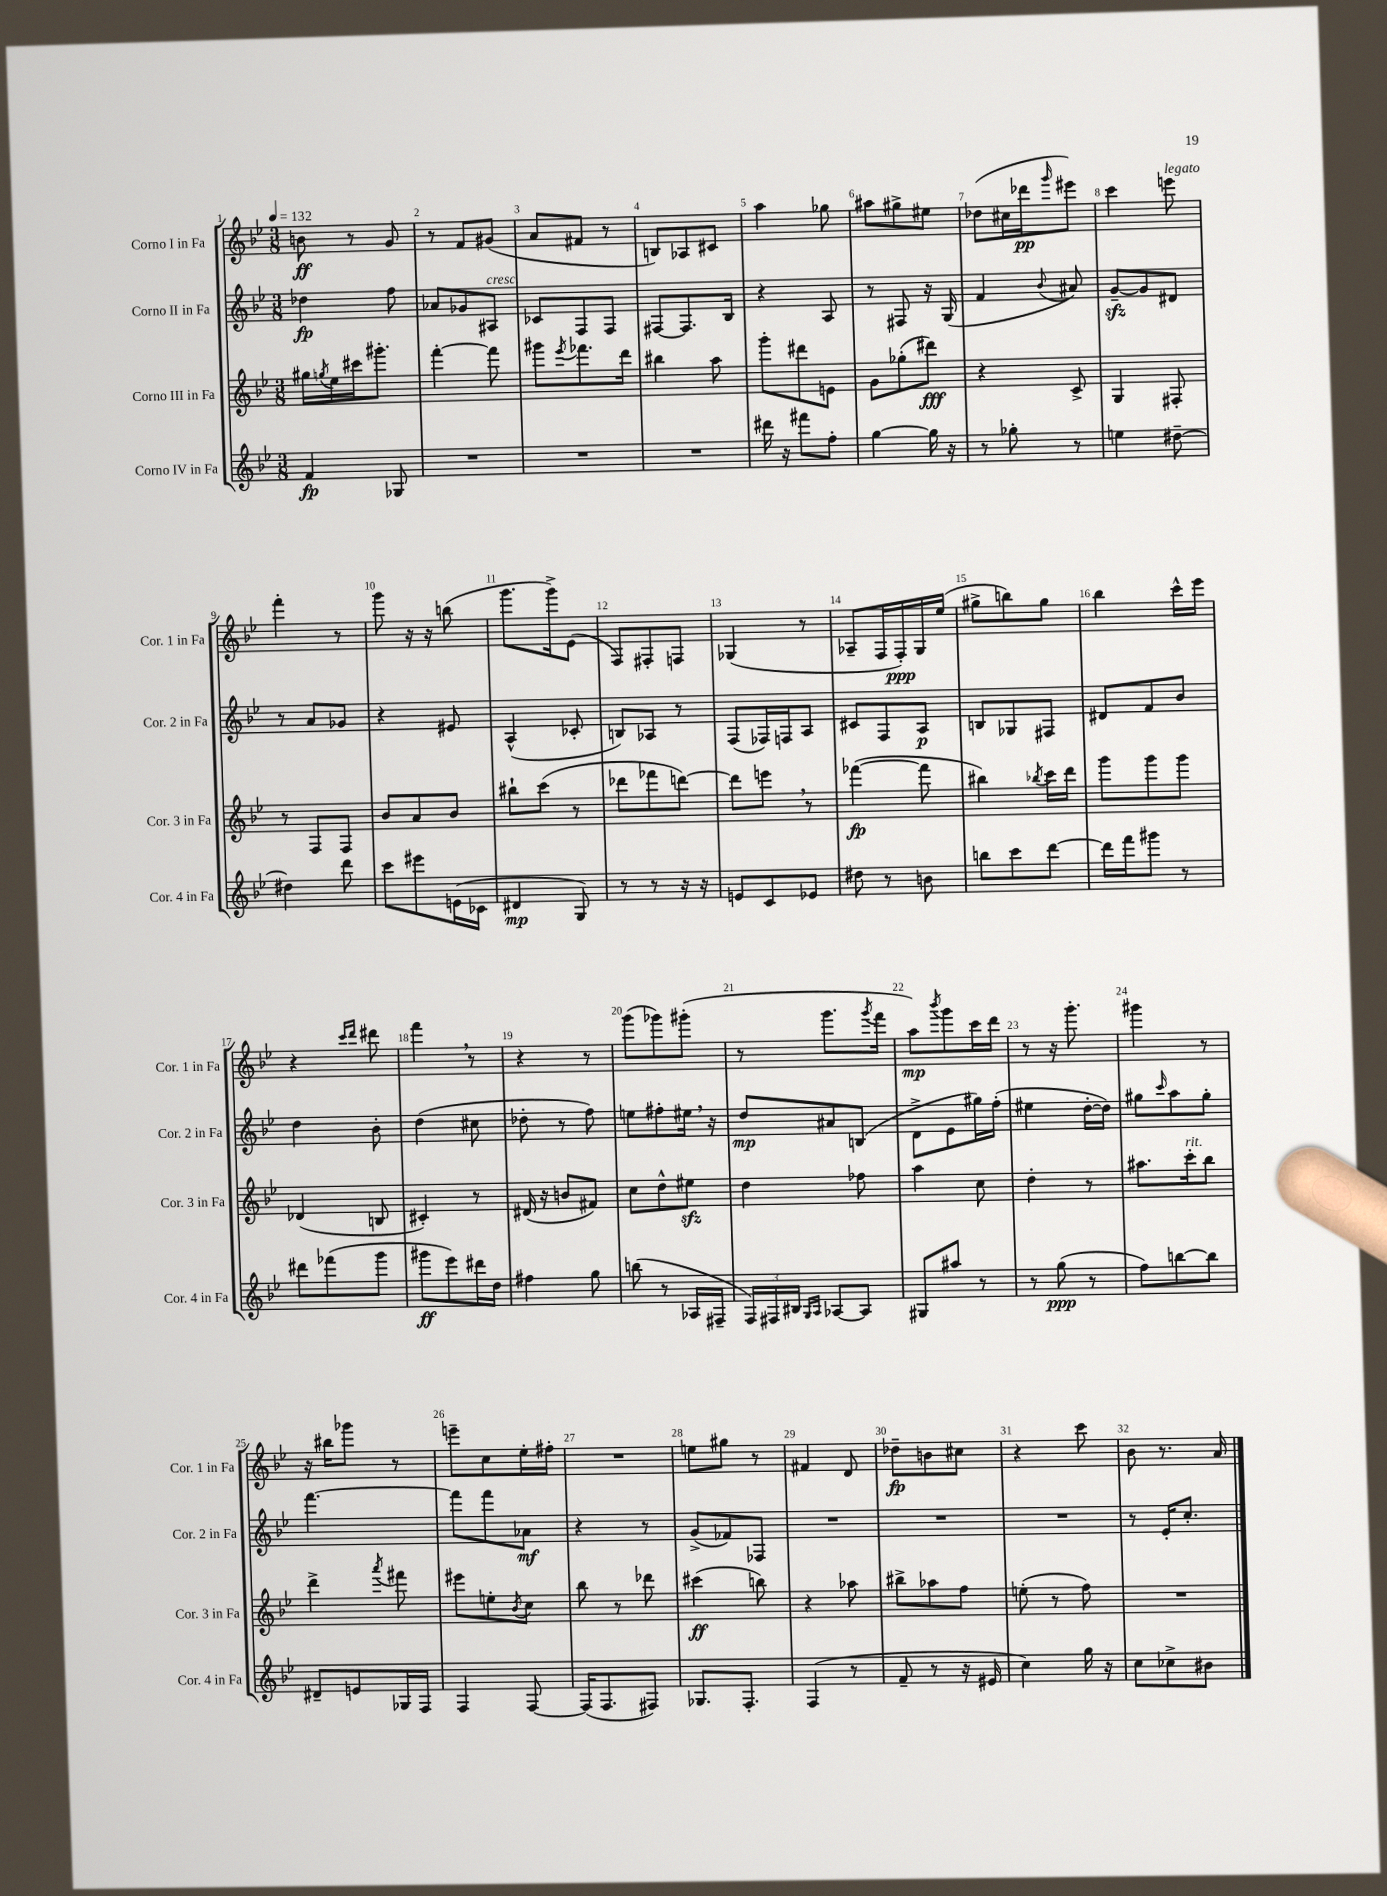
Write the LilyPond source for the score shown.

<<
\new StaffGroup <<
\new Staff = "s0" \with { instrumentName = "Corno I in Fa" shortInstrumentName = "Cor. 1 in Fa" } {
    \clef treble \key bes \major \numericTimeSignature \time 3/8 \tempo 4 = 132
    b'8\ff r8 g'8 |
    r8 f'8 gis'8( |
    a'8 fis'8 r8 |
    b8) aes8 cis'8 |
    a''4 ges''8 |
    ais''8 gis''8-> eis''8 |
    des''8( cis''16 des'''16\pp \grace { g'''16 } eis'''8) |
    c'''4 e'''8^\markup { \italic "legato" } |
    f'''4-. r8 |
    g'''8 r16 r16 b''8( |
    g'''8. g'''16->) ees'8( |
    f8) fis8-. f8 |
    ges4( r8 |
    aes8-- f16 f16-.\ppp) g16 ees''16( |
    gis''8-> b''8) gis''8 |
    bes''4 c'''16-^ ees'''16 |
    r4 \grace { c'''16 d'''16 } dis'''8 |
    f'''4 \breathe r8 |
    r4 r8 |
    g'''8( ges'''8) gis'''8-.( |
    r8 g'''8. \acciaccatura { g'''8 } f'''16 |
    a''8\mp) \acciaccatura { bes'''8 } g'''8 c'''16 d'''16 |
    r8 r16 g'''8.-. |
    gis'''4 r8 |
    r16 bis''16 ges'''8 r8 |
    e'''8-- c''8 ees''16-. fis''16-. |
    R4. |
    e''8 gis''8 r8 |
    fis'4 d'8 |
    des''8--\fp b'8 cis''8 |
    r4 c'''8 |
    bes'8 r8. a'16 \bar "|." |
}
\new Staff = "s1" \with { instrumentName = "Corno II in Fa" shortInstrumentName = "Cor. 2 in Fa" } {
    \clef treble \key bes \major \numericTimeSignature \time 3/8
    des''4\fp f''8 |
    aes'8 ges'8 ais8^\markup { \italic "cresc." } |
    ces'8 f8 f8 |
    fis8~ fis8. bes16 |
    r4 a8 |
    r8 fis8 r16 g16( |
    f'4 \appoggiatura { bes'8 } ais'8) |
    g'8~--\sfz g'8 dis'8 |
    r8 a'8 ges'8 |
    r4 eis'8 |
    a4-^( ces'8-. |
    b8) aes8 r8 |
    f8( fes16) f16 a8 |
    cis'8 f8 a8\p |
    b8 ges8 fis8 |
    dis'8 f'8 bes'8 |
    d''4 bes'8-. |
    d''4( cis''8 |
    des''8-. r8 f''8) |
    e''8 fis''8-. eis''16 \breathe r16 |
    d''8\mp ais'8 b8( |
    d'8-> ees'8 gis''16) f''16-.( |
    eis''4 d''16~-. d''16) |
    gis''8 \grace { c'''16 } a''8 gis''8-. |
    f'''4.~ |
    f'''8 f'''8 aes'8\mf |
    r4 r8 |
    g'8->( fes'8) fes8 |
    R4. |
    R4. |
    R4. |
    r8 ees'16-. c''8.-. \bar "|." |
}
\new Staff = "s2" \with { instrumentName = "Corno III in Fa" shortInstrumentName = "Cor. 3 in Fa" } {
    \clef treble \key bes \major \numericTimeSignature \time 3/8
    gis''16 \acciaccatura { g''8 } ees''16 cis'''16 gis'''8.-. |
    f'''4~-. f'''8 |
    gis'''8 \acciaccatura { ees'''8 } fes'''8. d'''16 |
    bis''4 a''8 |
    g'''8-. dis'''8 e'8 |
    g'8 ges''8-.( dis'''8\fff) |
    r4 c'8-> |
    g4 fis8-. |
    r8 f8 f8 |
    bes'8 a'8 bes'8 |
    bis''8-! c'''8( r8 |
    des'''8 fes'''8 d'''8~) |
    d'''8 e'''8 \breathe r8 |
    fes'''4~\fp( fes'''8 |
    bis''4) \acciaccatura { bes''8 } c'''16 d'''16 |
    g'''8 g'''8 g'''8 |
    des'4( b8 |
    cis'4-.) r8 |
    dis'16( r16 b'8 fis'8) |
    c''8 d''8-^ eis''8\sfz |
    d''4 fes''8 |
    a''4 c''8 |
    d''4-. r8 |
    ais''8. c'''16-.^\markup { \italic "rit." } bes''8 |
    d'''4-> \acciaccatura { a'''8 } fis'''8 |
    eis'''8 e''8-. \acciaccatura { bes'8 } c''8 |
    bes''8 r8 des'''8 |
    cis'''4\ff( b''8) |
    r4 aes''8 |
    bis''8-> aes''8 f''8 |
    e''8-.( r8 f''8) |
    R4. \bar "|." |
}
\new Staff = "s3" \with { instrumentName = "Corno IV in Fa" shortInstrumentName = "Cor. 4 in Fa" } {
    \clef treble \key bes \major \numericTimeSignature \time 3/8
    f'4\fp ges8 |
    R4. |
    R4. |
    R4. |
    dis'''16 r16 fis'''8 f''8-. |
    g''4~ g''16 r16 |
    r8 ges''8-. r8 |
    e''4 dis''8~-- |
    dis''4 d'''8 |
    c'''8 eis'''8 e'16( ces'16 |
    dis'4\mp g8) |
    r8 r8 r16 r16 |
    e'8 c'8 ees'8 |
    dis''8 r8 b'8 |
    b''8 c'''8 d'''8~ |
    d'''16 f'''16 gis'''8 r8 |
    dis'''8 fes'''8( g'''8 |
    gis'''8\ff ees'''8) dis'''16 d''16 |
    fis''4 g''8 |
    b''8( r8 aes16 fis16-- |
    \tuplet 3/2 { f16) fis16 bis16 } \grace { g16 a16 } aes8~ aes8 |
    gis8 ais''8 r8 |
    r8 g''8\ppp( r8 |
    f''8) b''8~ b''8 |
    dis'8-- e'8 ges16 f16 |
    f4 f8~ |
    f16( f8. fis8) |
    ges8. f8.-. |
    f4( r8 |
    f'8-- r8 r16 eis'16 |
    c''4) g''16 r16 |
    c''8 ces''8-> bis'8 \bar "|." |
}
>>
>>
\layout { \context { \Score \override BarNumber.break-visibility = ##(#f #t #t) barNumberVisibility = #all-bar-numbers-visible } }
